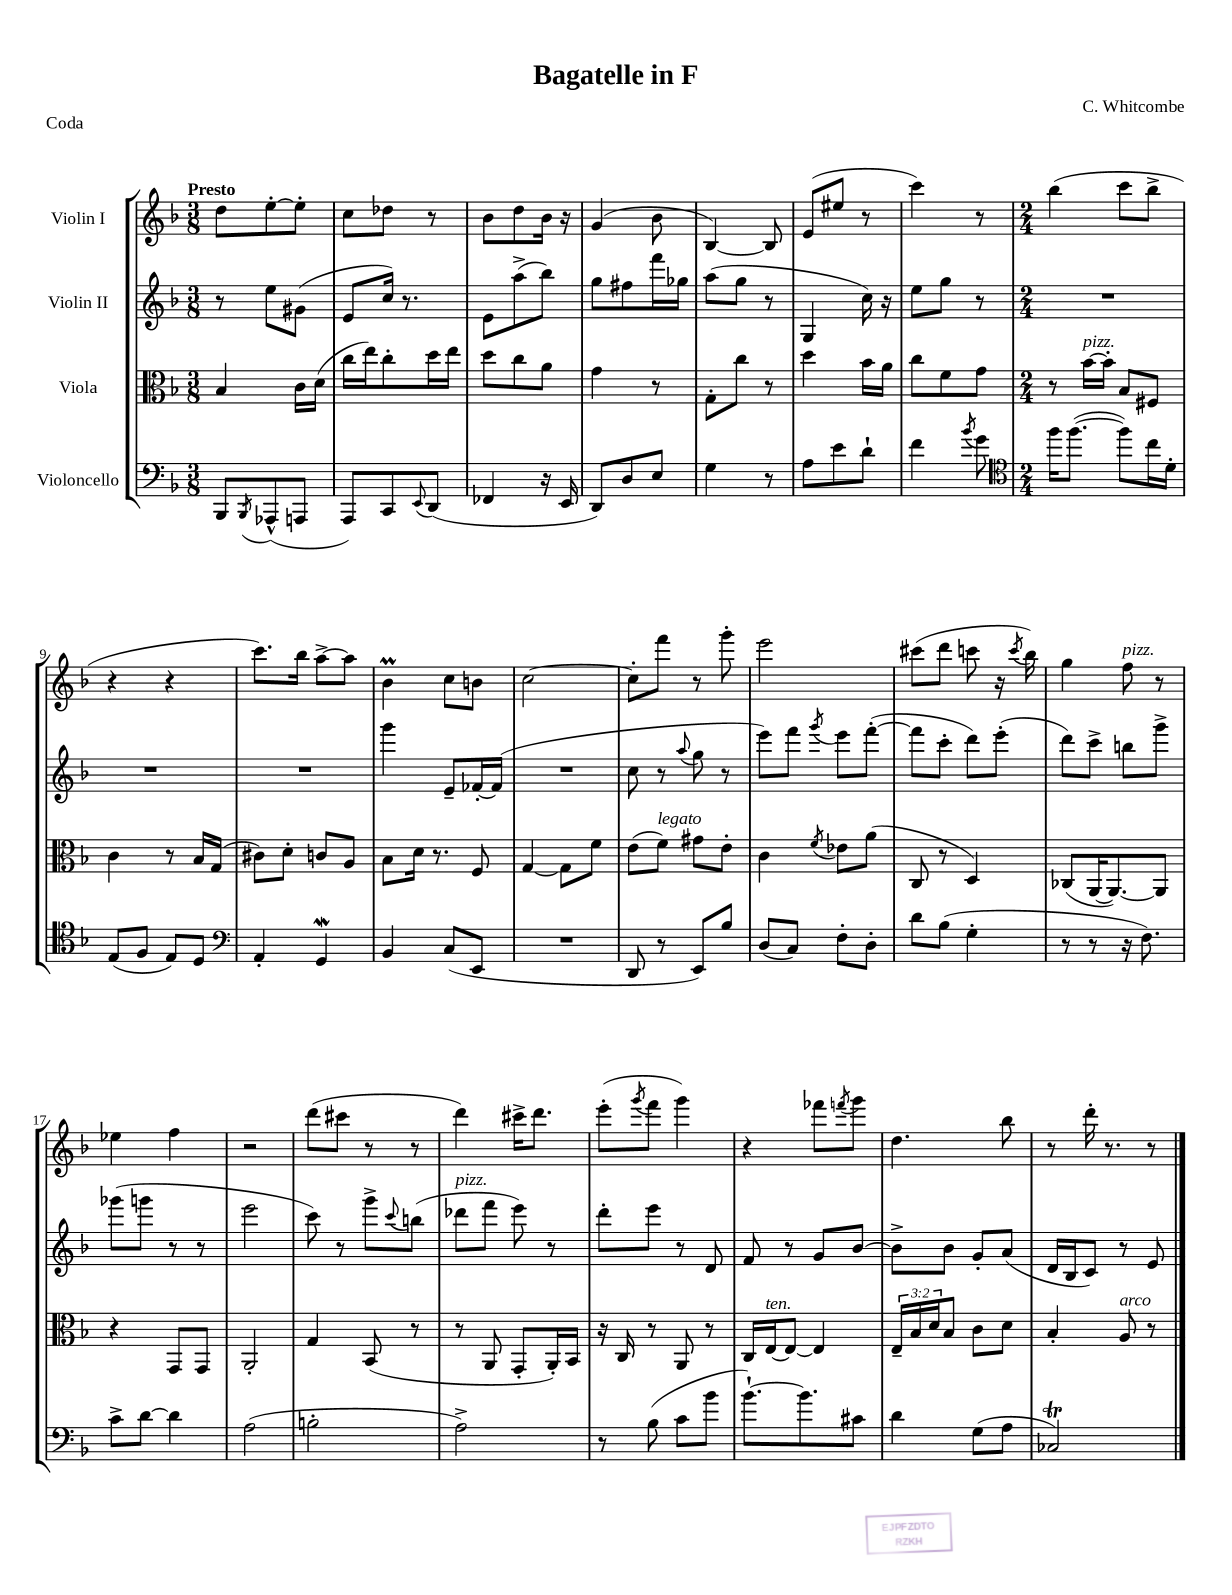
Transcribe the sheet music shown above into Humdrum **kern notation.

**kern	**kern	**kern	**kern
*part4	*part3	*part2	*part1
*staff4	*staff3	*staff2	*staff1
*I"Violoncello	*I"Viola	*I"Violin II	*I"Violin I
*clefF4	*clefC3	*clefG2	*clefG2
*k[b-]	*k[b-]	*k[b-]	*k[b-]
*M3/8	*M3/8	*M3/8	*M3/8
=1	=1	=1	=1
!	!	!	!LO:TX:a:B:t=Presto
8BBB-/L	4B-/	8r	8dd\L
8qBBB-/	.	.	.
(8AAA-X^^/	.	8ee\L	[8ee'\
8AAAn/J	16c\LL	(8g#X\J	8ee'\J]
.	(16d\JJ	.	.
=2	=2	=2	=2
8AAA/L)	16cc\LL	8e/L	8cc\L
.	16ee\J)	.	.
8CC/	8cc'\	16cc/Jk)	8dd-X\J
.	.	8.r	.
8qqEE/	.	.	.
(8DD/J	16dd\L	.	8r
.	16ee\JJ	.	.
=3	=3	=3	=3
4FF-X/	8dd\L	8e\L	8b-\L
.	8cc\	(8aa^\	8dd\
16r	8a\J	8bb-\J)	16b-\Jk
16EE/	.	.	16r
=4	=4	=4	=4
8DD/L)	4g\	8gg\L	(4g/
8D/	.	8ff#X\	.
8E/J	8r	16fff\L	8b-\
.	.	16gg-X\JJ	.
=5	=5	=5	=5
4G\	8G'\L	(8aa\L	[4B-/)
.	8cc\J	8gg\J	.
8r	8r	8r	8B-/]
=6	=6	=6	=6
8A\L	4dd\	4G/	(8e/L
8e\	.	.	8ee#X/J
8d`\J	16b-\LL	16cc\)	8r
.	16a\JJ	16r	.
=7	=7	=7	=7
4f\	8cc\L	8ee\L	4ccc\)
.	8f\	8gg\J	.
8qb-/	.	.	.
8g\	8g\J	8r	8r
=8	=8	=8	=8
*clefC4	*	*	*
*M2/4	*M2/4	*M2/4	*M2/4
16ff\KL	8r	2r	(4bb-\
([8.ff\J	.	.	.
!	!LO:TX:a:i:t=pizz.	!	!
.	[16b-\LL	.	.
.	16b-'\JJ]	.	.
8ff\L])	8B-/L	.	8ccc\L
16cc\L	8F#X/J	.	8bb-^\J
16d'\JJ	.	.	.
!!LO:LB:g=z
=9	=9	=9	=9
(8E/L	4c\	2r	4r
8F/J	.	.	.
8E/L)	8r	.	4r
8D/J	16B-/LL	.	.
.	(16G/JJ	.	.
=10	=10	=10	=10
*clefF4	*	*	*
4AA'/	8c#X\L)	2r	8.ccc\L)
.	8d'\J	.	.
.	.	.	16bb-\Jk
4GGW/	8cn/L	.	[8aa^\L
.	8A/J	.	8aa\J]
=11	=11	=11	=11
4BB-/	8B-\L	4ggg\	4b-M\
.	16d\Jk	.	.
.	8.r	.	.
(8C/L	.	8e~/L	8cc\L
8EE/J	8F/	[16f-X'/L	8bn\J
.	.	(16f-/JJ]	.
=12	=12	=12	=12
2r	[4G/	2r	[2cc\
.	8G\L]	.	.
.	8f\J	.	.
=13	=13	=13	=13
8DD/	(8e\L	8cc\	8cc'\L]
!	!LO:TX:a:i:t=legato	!	!
8r	8f\J)	8r	8fff\J
.	.	8qqaa/	.
8EE/L)	8g#X\L	8gg\	8r
8B-/J	8e'\J	8r	8ggg'\
=14	=14	=14	=14
(8D/L	4c\	8eee\L)	2eee\
8C/J)	.	8fff\J	.
.	8qf/	8qggg/	.
8F'\L	8e-X\L	8eee\L	.
8D'\J	(8a\J	([8fff'\J	.
=15	=15	=15	=15
8d\L	8C/	8fff\L]	(8ccc#X\L
(8B-\J	8r	8ccc'\J	8ddd\J
4G'\	4D/)	8ddd\L)	8cccn\
.	.	(8eee'\J	16r
.	.	.	8qccc/
.	.	.	16bb-\)
=16	=16	=16	=16
8r	(8C-X/L	8ddd\L)	4gg\
8r	[16AA/K	8ccc^\J	.
.	8.AA/_)	.	.
!	!	!	!LO:TX:a:i:t=pizz.
16r	.	8bbn\L	8ff\
8.F\)	.	.	.
.	8AA/J]	8ggg^\J	8r
!!LO:LB:g=z
=17	=17	=17	=17
8c^\L	4r	(8ggg-X\L	4ee-X\
[8d\J	.	8gggn\J	.
4d\]	8GG/L	8r	4ff\
.	8GG/J	8r	.
=18	=18	=18	=18
(2A\	2AA'/	2eee\	2r
=19	=19	=19	=19
2Bn'\	4G/	8ccc\)	(8ddd\L
.	.	8r	8ccc#X\J
.	(8BB-/	8ggg^\L	8r
.	.	8qqccc/	.
.	8r	(8bbn\J	8r
=20	=20	=20	=20
!	!	!LO:TX:a:i:t=pizz.	!
2A^\)	8r	8ddd-X\L	4ddd\)
.	8AA/	8fff\J	.
.	8GG'/L	8eee\)	16ccc#X^\KL
.	.	.	8.ddd\J
.	16AA'/L)	8r	.
.	16BB-/JJ	.	.
=21	=21	=21	=21
8r	16r	8ddd'\L	(8eee'\L
.	16C/	.	.
.	.	.	8qggg/
(8B-\	8r	8eee\J	8fff\J
8c\L	8AA/	8r	4ggg\)
8b-\J	8r	8d/	.
=22	=22	=22	=22
[8.b-`\L)	16C/LL	8f/	4r
!	!LO:TX:a:i:t=ten.	!	!
.	[16E/J	.	.
.	8E/J_	8r	.
8.b-\]	.	.	.
.	4E/]	8g/L	8fff-X\L
.	.	.	8qfffn/
8c#X\J	.	[8b-/J	8ggg\J
=23	=23	=23	=23
4d\	24E~/LL	8b-^\L]	4.dd\
.	24B-/	.	.
.	24d/J	.	.
.	8B-/J	8b-\J	.
(8G\L	8c\L	8g'/L	.
8A\J	8d\J	(8a/J	8bb-\
=24	=24	=24	=24
2C-XT/)	4B-'/	16d/LL	8r
.	.	16B-/J	.
.	.	8c/J)	16ddd'\
.	.	.	8.r
!	!LO:TX:a:i:t=arco	!	!
.	8A/	8r	.
.	8r	8e/	8r
==	==	==	==
*-	*-	*-	*-
